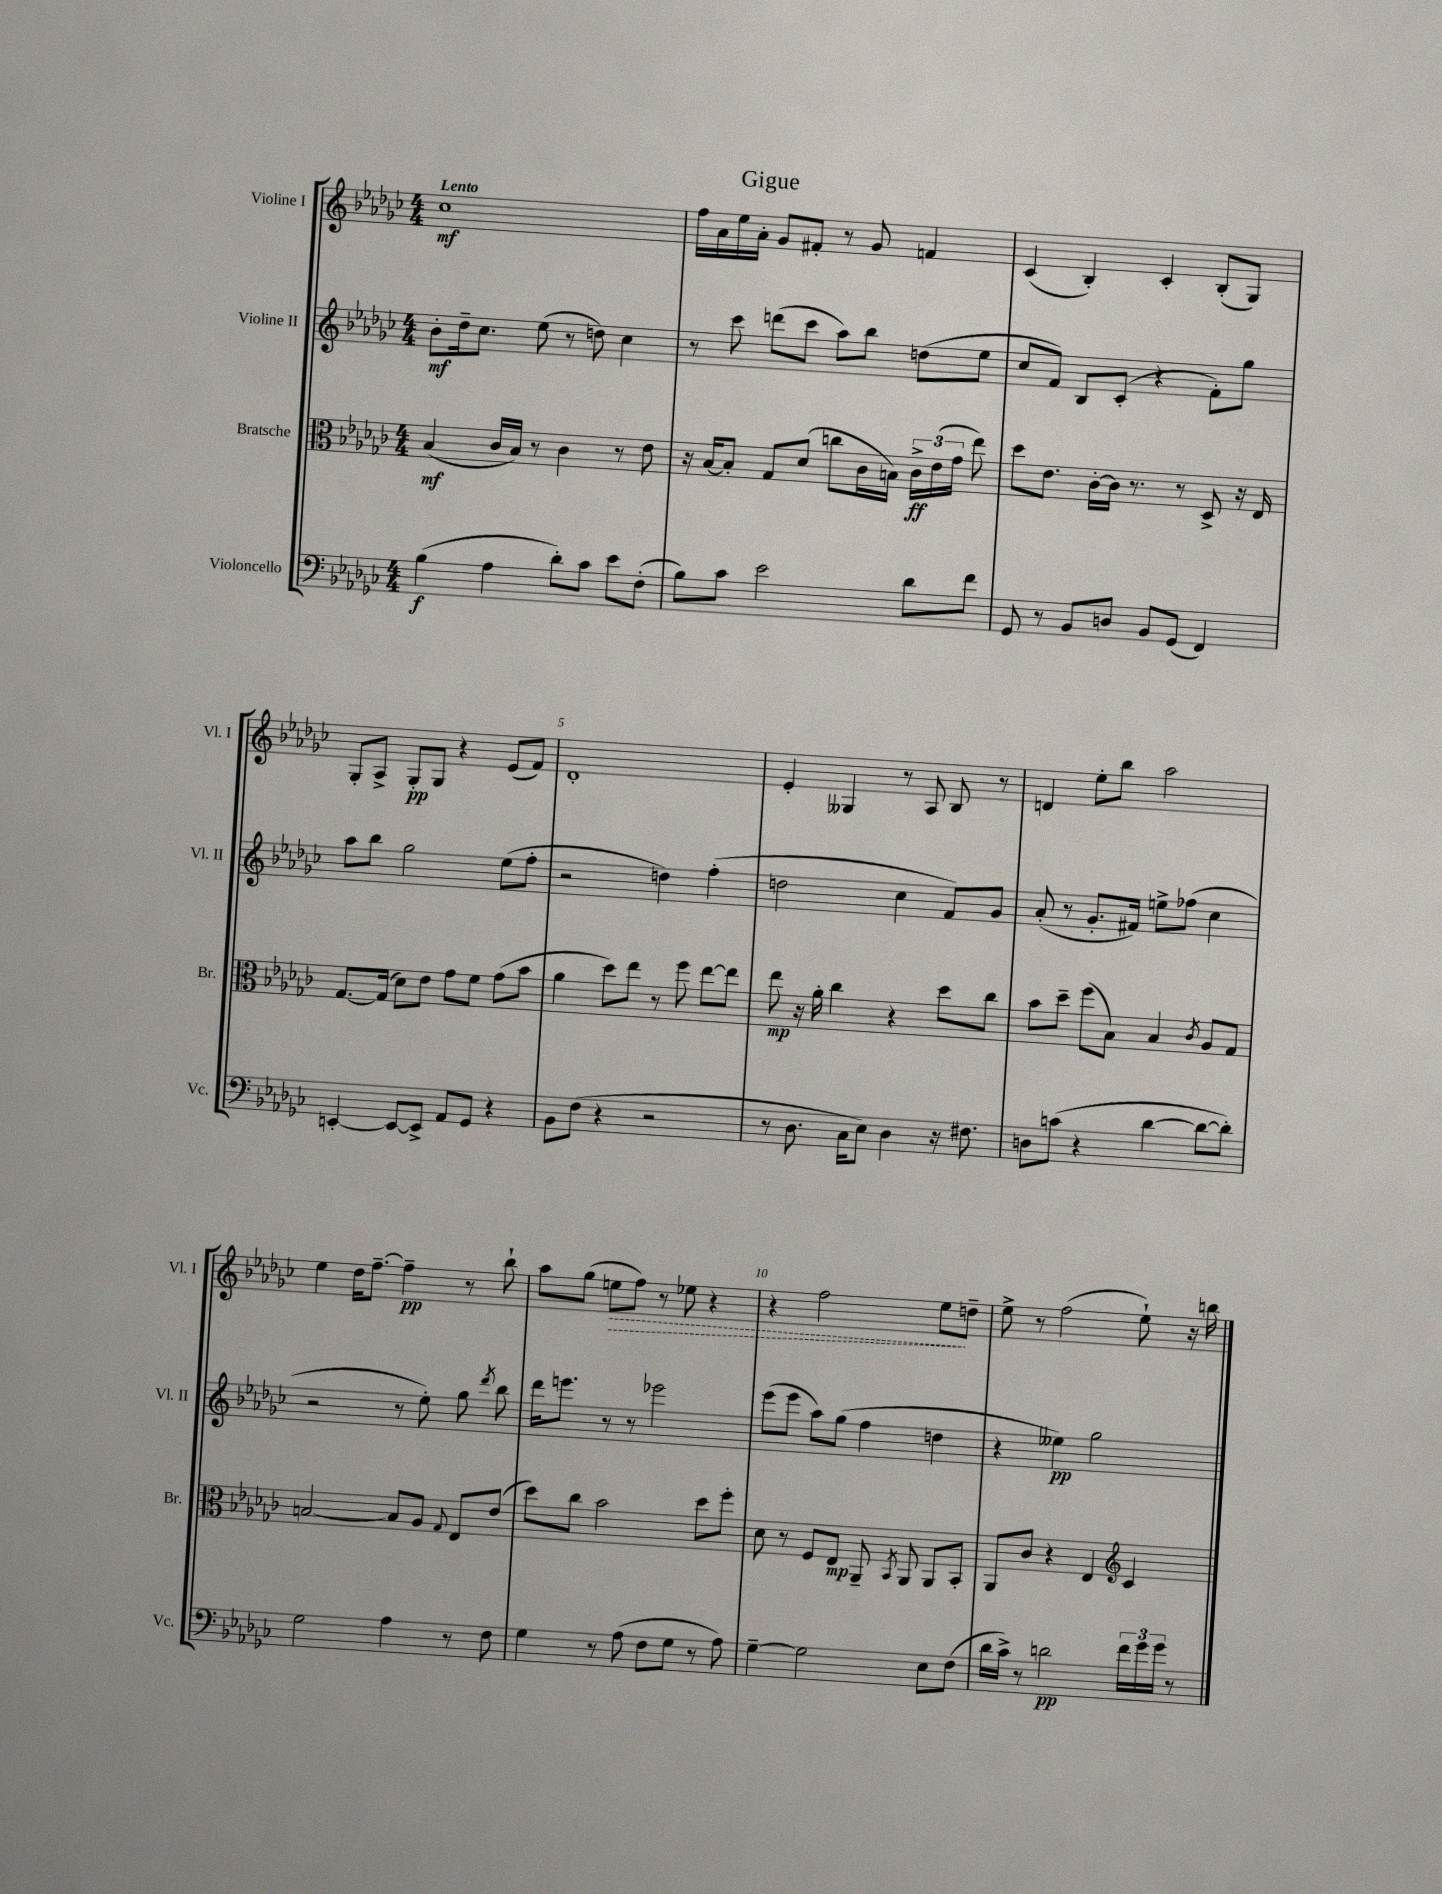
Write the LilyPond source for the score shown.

\header { title = "Gigue" }
<<
\new StaffGroup <<
\new Staff = "s0" \with { instrumentName = "Violine I" shortInstrumentName = "Vl. I" } {
    \clef treble \key ges \major \numericTimeSignature \time 4/4 \tempo "Lento"
    \autoBeamOff ces''1\mf |
    f''16[ aes'16 ees''16 aes'16]-. ges'8[ fis'8]-. r8 ges'8 f'4 |
    ces'4( bes4-.) ces'4-. bes8[-.( ges8]) |
    ges8[-. aes8]-> ges8[-.\pp ges8] r4 ees'8[( f'8]) |
    des'1-. |
    ees'4-. geses4 r8 aes8 bes8 r8 |
    d'4 ees''8[-. bes''8] aes''2 |
    ees''4 des''16[ f''8.]~-- f''4--\pp r8 bes''8-! |
    aes''8[ ges''8]( \once \override Hairpin.style = #'dashed-line e''8[\> f''8]) r8 ees''8 r4 |
    r4 f''2 ees''8[\! d''8]-- |
    ees''8-> r8 f''2( ees''8-!) r16 b''16 \bar "|." |
}
\new Staff = "s1" \with { instrumentName = "Violine II" shortInstrumentName = "Vl. II" } {
    \clef treble \key ges \major \numericTimeSignature \time 4/4
    \autoBeamOff bes'8[-.\mf des''16-- ces''8.] ees''8( r8 d''8) ces''4 |
    r8 ces'''8 d'''8[( ces'''8] aes''8[) bes''8] d''8[( ees''8] |
    ces''8[ f'8]) bes8[ ces'8]-.( r4 f'8[-.) ges''8] |
    aes''8[ bes''8] ges''2 ees''8[( f''8]-. |
    r2 d''4) f''4-.( |
    d''2 ces''4 f'8[) ges'8] |
    aes'8-.( r8 ges'8.[-. fis'16]) e''8[-> fes''8]( ces''4 |
    r2 r8 ees''8-.) ges''8 \acciaccatura { des'''8 } bes''8 |
    des'''16[ e'''8.] r8 r8 ees'''2 |
    ees'''8[( ees'''8] aes''8[) ges''8]( f''4 d''4 |
    r4 eeses''4\pp) ges''2 \bar "|." |
}
\new Staff = "s2" \with { instrumentName = "Bratsche" shortInstrumentName = "Br." } {
    \clef alto \key ges \major \numericTimeSignature \time 4/4
    \autoBeamOff bes4\mf( ces'16[ bes16]) r8 ces'4 r8 ees'8 |
    r16 bes16[~ bes8]-. ges8[ des'8]( c''8[ ces'16 b16]) \tuplet 3/2 { ces'16[->\ff ees'16( ges'16] } ees''8) |
    des''8[ ees'8.] ces'16[~-. ces'16] r8. r8 des8-> r16 ees16 |
    ges8.[~ ges16]( des'8[) ees'8] ges'8[ f'8] ges'8[( bes'8] |
    aes'4 des''8[) ees''8] r8 f''8 ees''8[~ ees''8] |
    ees''8\mp r16 aes'16-. ces''4 r4 des''8[ ces''8] |
    bes'8[ des''8]-- f''8[( bes8]) bes4 \acciaccatura { ces'8 } aes8[ ges8] |
    b2~ b8[ aes8] \appoggiatura { ges8 } ees8[ ees'8]( |
    des''8[) ces''8] bes'2 des''8[ f''8]-. |
    des'8 r8 f8[ ees8]\mp aes,8-- \acciaccatura { bes,8 } aes,8 aes,8[ bes,8]-. |
    aes,8[ ces'8] r4 ees4 \clef treble ces'4 \bar "|." |
}
\new Staff = "s3" \with { instrumentName = "Violoncello" shortInstrumentName = "Vc." } {
    \clef bass \key ges \major \numericTimeSignature \time 4/4
    \autoBeamOff bes4\f( aes4 des'8[-.) ces'8] ees'8[ f8]-.( |
    bes8[) ces'8] ees'2 des'8[ f'8] |
    ges,8 r8 bes,8[ d8] bes,8[ ges,8]( f,4) |
    e,4~-. e,8[~ e,8]-> aes,8[ ges,8] r4 |
    bes,8[ f8]( r4 r2 |
    r8 des8. ces16[ ees8]) des4 r16 fis8. |
    d8[ c'8]( r4 des'4~ des'8[~ des'8]-.) |
    ges2 aes4 r8 f8 |
    ges4 r8 aes8( f8[ ges8] r8 aes8) |
    ges4~-- ges2 ees8[ f8]( |
    des'16[ ces'16]->) r8 d'2\pp \tuplet 3/2 { f'16[ ges'16 ges'16] } r8 \bar "|." |
}
>>
>>
\layout { \context { \Score \override BarNumber.break-visibility = ##(#f #t #t) barNumberVisibility = #(every-nth-bar-number-visible 5) } }
